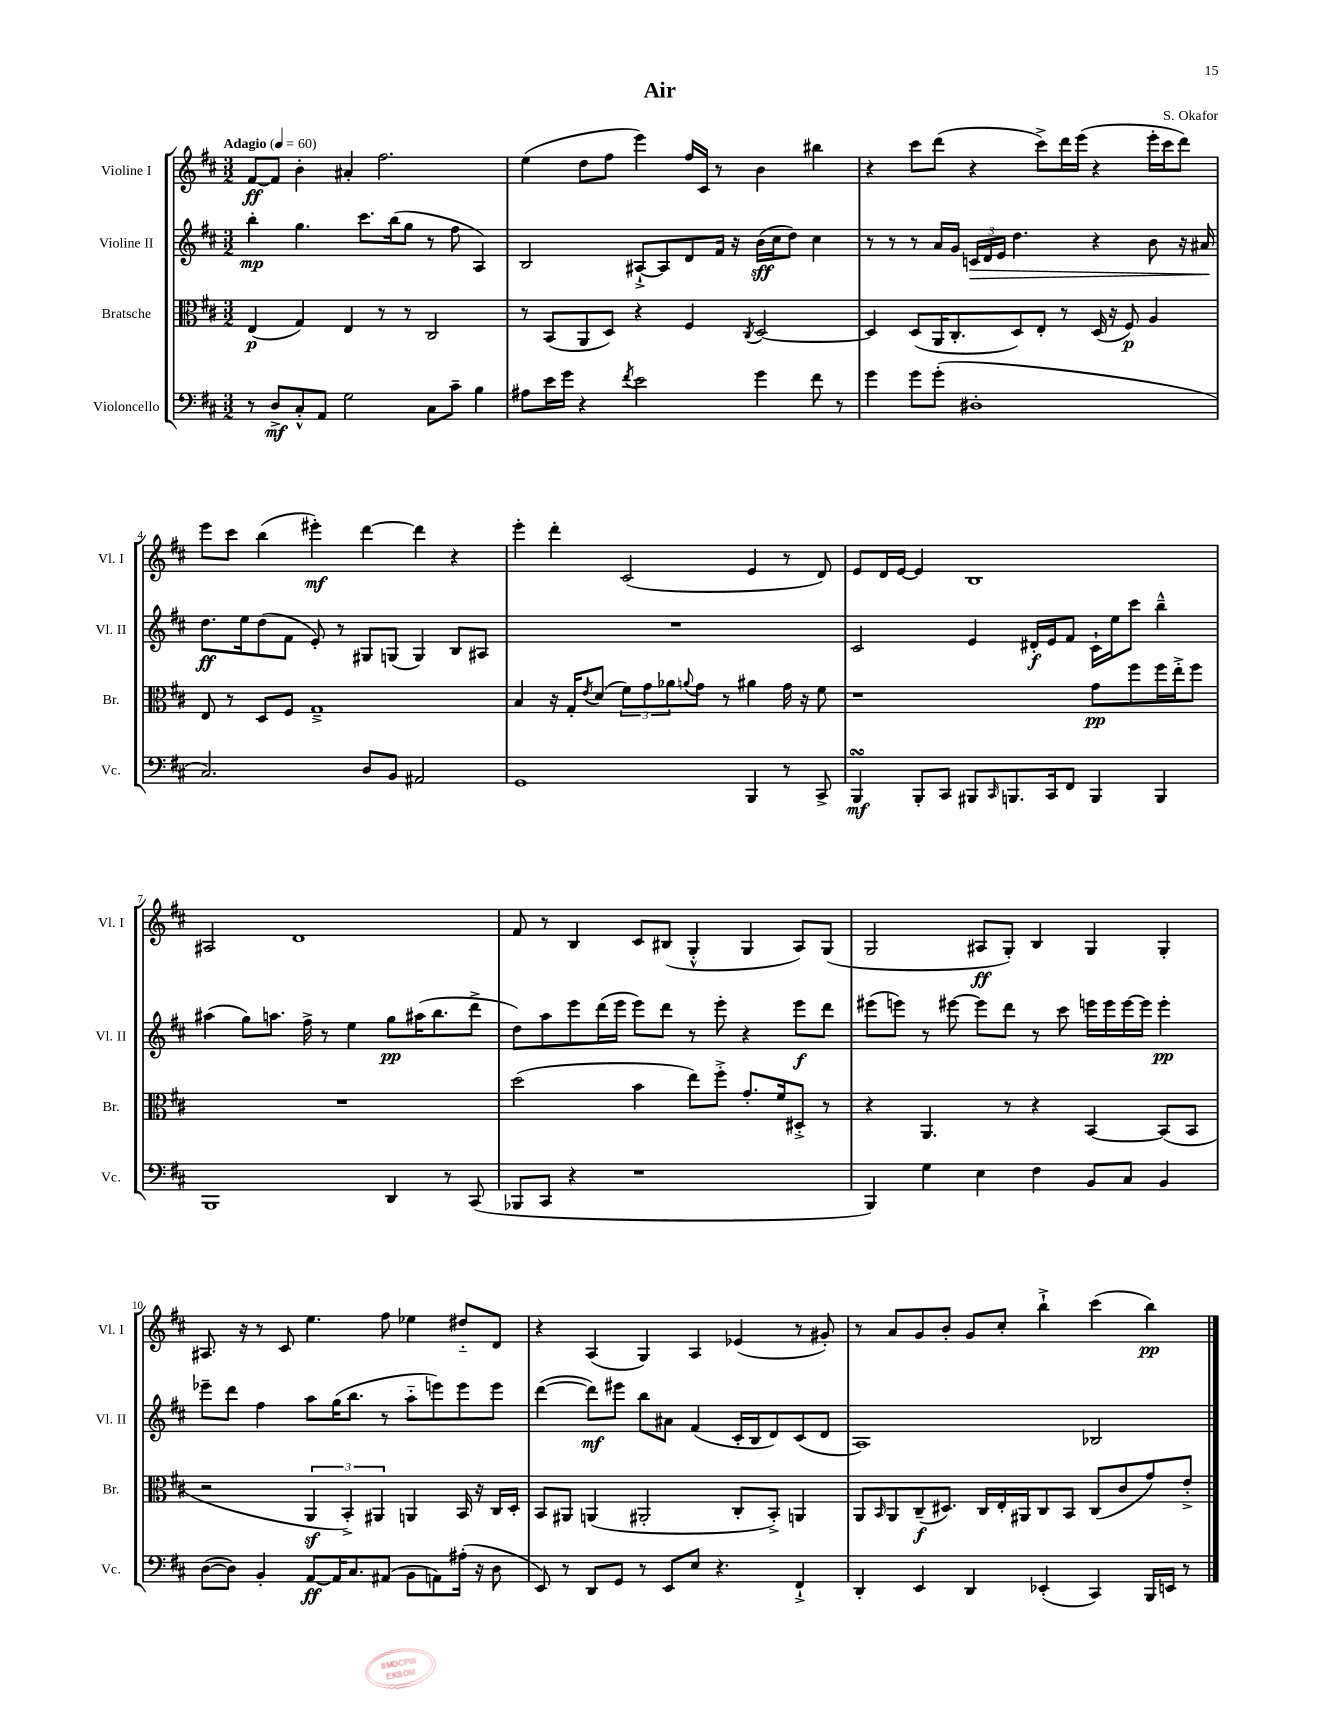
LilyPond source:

\header { title = "Air" composer = "S. Okafor" }
<<
\new StaffGroup <<
\new Staff = "s0" \with { instrumentName = "Violine I" shortInstrumentName = "Vl. I" } {
    \clef treble \key d \major \numericTimeSignature \time 3/2 \tempo "Adagio" 4 = 60
    fis'8~\ff fis'8 b'4-. ais'4-. fis''2. |
    e''4( d''8 fis''8 e'''4) fis''16 cis'16 r8 b'4 bis''4 |
    r4 cis'''8 d'''8( r4 cis'''8->) d'''16 e'''16( r4 e'''16-. cis'''16 d'''8) |
    e'''8 cis'''8 b''4( eis'''4-.\mf) d'''4~ d'''4 r4 |
    e'''4-. d'''4-. cis'2( e'4 r8 d'8) |
    e'8 d'16 e'16~ e'4 b1 |
    ais2 d'1 |
    fis'8 r8 b4 cis'8 bis8( g4-.-^ g4 a8) g8( |
    g2 ais8\ff g8-.) b4 g4 g4-. |
    ais8. r16 r8 cis'8 e''4. fis''8 ees''4 dis''8-_ d'8 |
    r4 a4( g4) a4 ees'4( r8 gis'8-.) |
    r8 a'8 g'8 b'8-. g'8 cis''8-. b''4-!-> cis'''4( b''4\pp) \bar "|." |
}
\new Staff = "s1" \with { instrumentName = "Violine II" shortInstrumentName = "Vl. II" } {
    \clef treble \key d \major \numericTimeSignature \time 3/2
    b''4-.\mp g''4. cis'''8. b''16( g''8 r8 fis''8 a4) |
    b2 ais8~-!-> ais8 d'8 fis'16 r16 b'16\sff( cis''16 d''8) cis''4 |
    r8 r8 r8 a'16 g'16 \tuplet 3/2 { c'16\> d'16 e'16 } d''4. r4 b'8 r16 ais'16\! |
    d''8.\ff e''16 d''8( fis'8 e'8-.) r8 gis8 g8( g4) b8 ais8 |
    R1. |
    cis'2 e'4 dis'16-.\f e'16 fis'8 cis'16-! e''16 cis'''8 b''4---^ |
    ais''4( g''8) a''8. fis''16-> r8 e''4 g''8\pp ais''16( b''8. d'''8-> |
    d''8) a''8 e'''8 d'''16( e'''16 e'''8) d'''8 r8 e'''8-. r4 e'''8\f d'''8 |
    eis'''8( e'''8) r8 eis'''8~ eis'''8 d'''8 r8 cis'''8 e'''16 e'''16 e'''16~ e'''16 e'''4-.\pp |
    ees'''8-- d'''8 fis''4 a''8 g''16( b''8. r8 a''8-_ e'''8) e'''8 e'''8 |
    d'''4~( d'''8\mf) eis'''8 b''8 ais'8 fis'4( cis'16-. b16 d'8) cis'8( d'8 |
    a1) bes2 \bar "|." |
}
\new Staff = "s2" \with { instrumentName = "Bratsche" shortInstrumentName = "Br." } {
    \clef alto \key d \major \numericTimeSignature \time 3/2
    e4\p( g4) e4 r8 r8 cis2 |
    r8 b,8( a,8 d8) r4 fis4 \acciaccatura { cis8 } d2~ |
    d4 d8( a,16 cis8.-. d8) e8-. r8 d16( r16 fis8\p) a4 |
    e8 r8 d8 fis8 g1---> |
    b4 r16 g16-. \acciaccatura { e'8 } d'8( \tuplet 3/2 { fis'8) g'8 aes'8 } \appoggiatura { a'8 } g'8 r8 ais'4 g'16 r16 fis'8 |
    r1 g'8\pp fis''8 fis''16 e''16-.-> fis''8 |
    R1. |
    d''2( b'4 e''8) fis''8-.-> g'8.-. fis'16 dis8-.-> r8 |
    r4 a,4. r8 r4 b,4~ b,8( b,8 |
    r2 \tuplet 3/2 { a,4\sf b,4-.->) ais,4 } a,4 b,16 r16 cis16 d16-. |
    b,8 ais,8 a,4( ais,2-. cis8-. b,8-.->) a,4 |
    a,8 \grace { b,16 } a,8 cis8--\f( dis8.) cis16 e16-. ais,16 cis8 b,8 cis8( cis'8 g'8) e'8-.-> \bar "|." |
}
\new Staff = "s3" \with { instrumentName = "Violoncello" shortInstrumentName = "Vc." } {
    \clef bass \key d \major \numericTimeSignature \time 3/2
    r8 d8->\mf cis8-.-^ a,8 g2 cis8 cis'8-- b4 |
    ais8 e'16 g'16 r4 \acciaccatura { fis'8 } e'2 g'4 fis'8 r8 |
    g'4 g'8 g'8-.( dis1-. |
    cis2.) d8 b,8 ais,2 |
    g,1 b,,4 r8 cis,8-> |
    b,,4\turn\mf b,,8-. cis,8 bis,,8 \grace { cis,16 } b,,8. cis,16 fis,8 b,,4 b,,4 |
    b,,1 d,4 r8 cis,8( |
    bes,,8 cis,8 r4 r1 |
    b,,4) g4 e4 fis4 b,8 cis8 b,4 |
    d8~( d8) b,4-. a,8~\ff a,16 cis8. ais,8( b,8 a,8) ais16-.( r16 d8 |
    e,8) r8 d,8 g,8 r8 e,8 e8 r4. fis,4-!-> |
    d,4-. e,4 d,4 ees,4-.( cis,4) b,,16 e,16 r8 \bar "|." |
}
>>
>>
